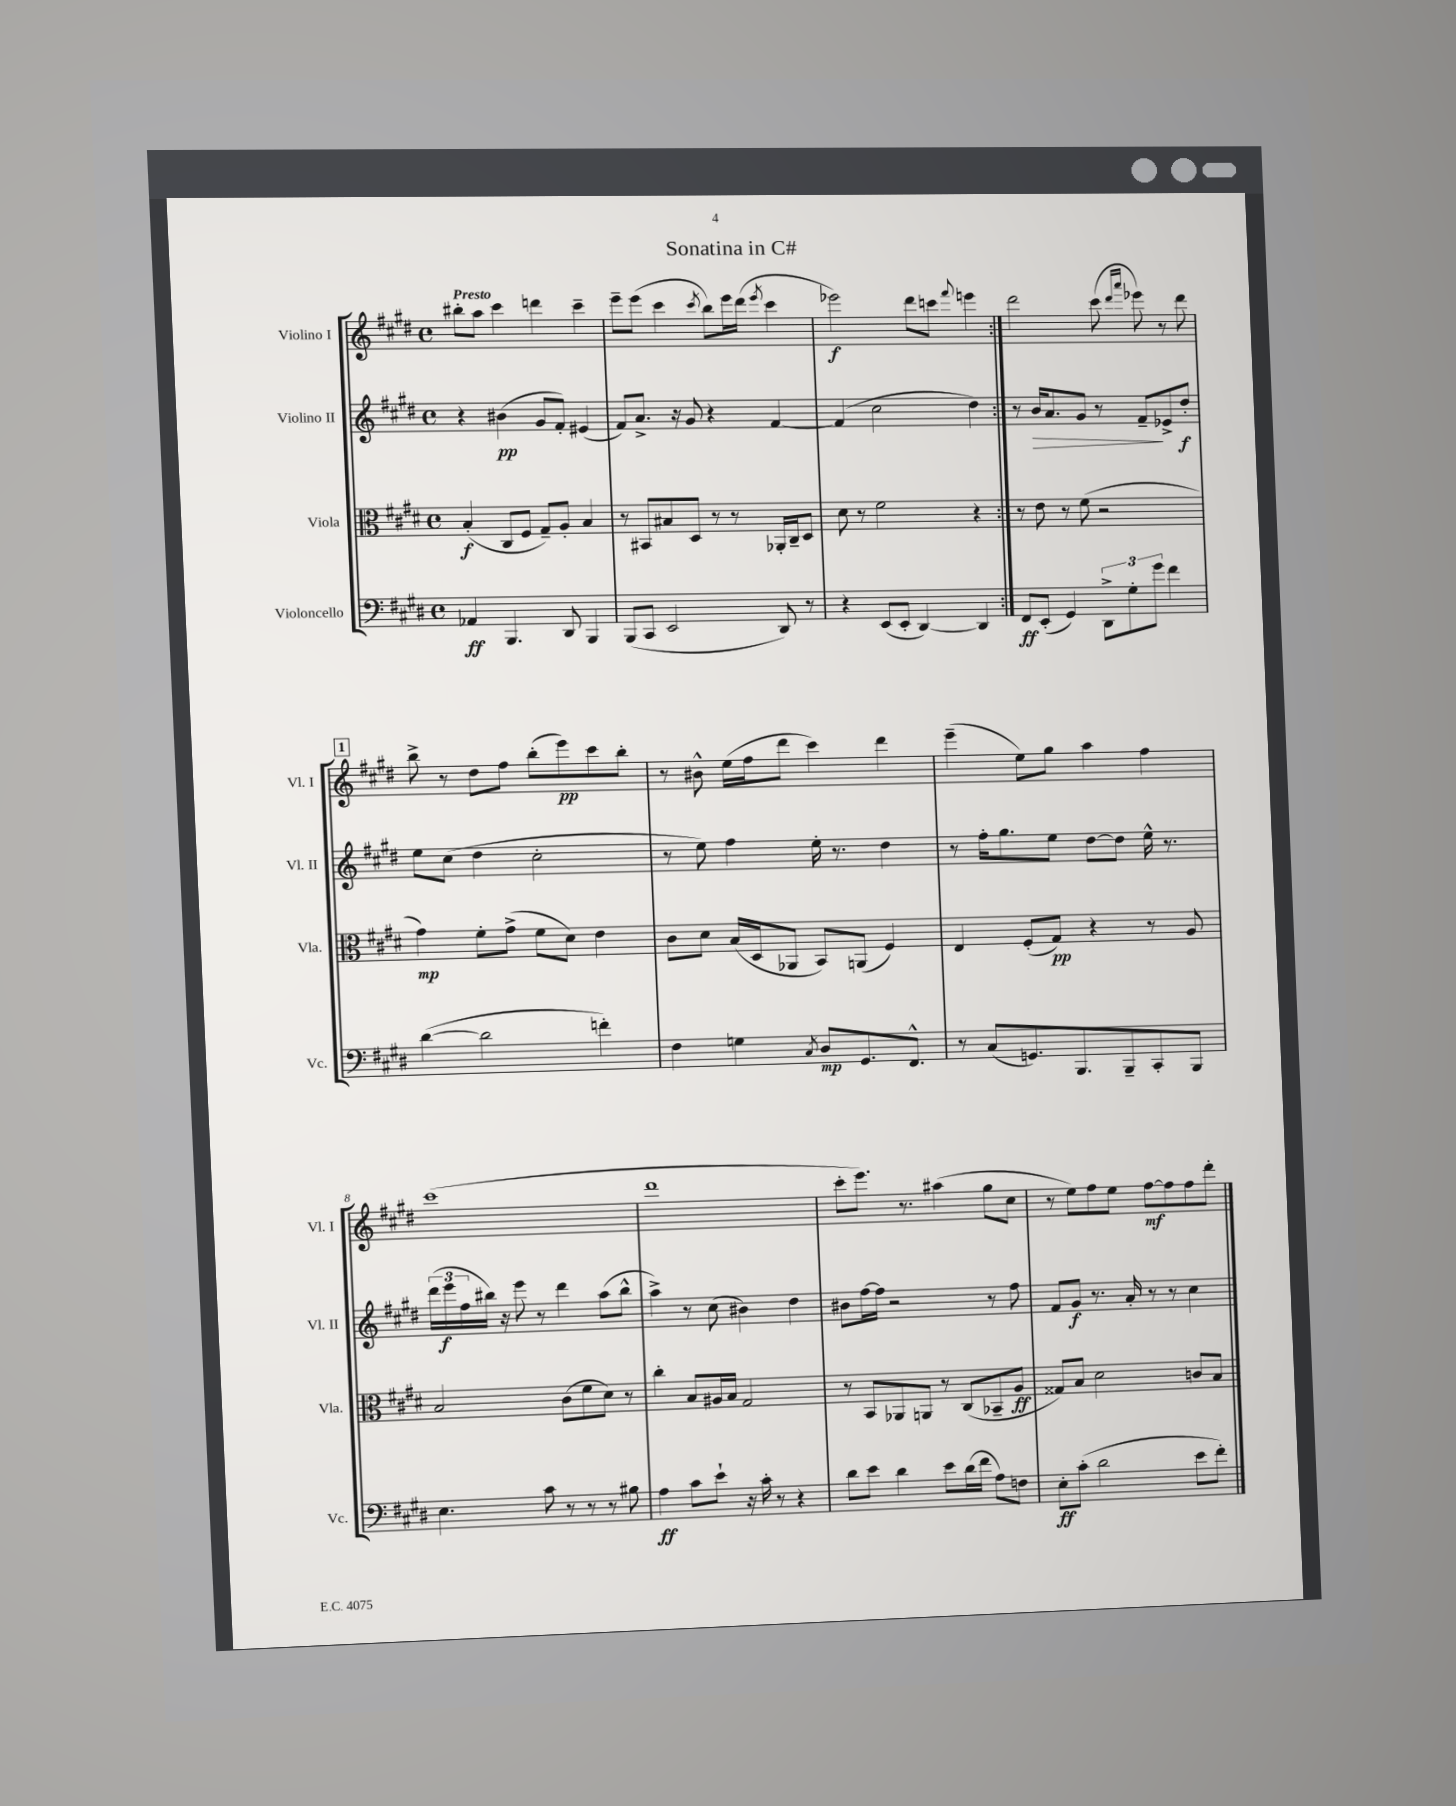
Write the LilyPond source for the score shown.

\header { title = "Sonatina in C#" }
<<
\new StaffGroup <<
\new Staff = "s0" \with { instrumentName = "Violino I" shortInstrumentName = "Vl. I" } {
    \clef treble \key e \major \defaultTimeSignature \time 4/4 \tempo "Presto"
    \repeat volta 2 { bis''8-. a''8 cis'''4 d'''4 cis'''4-- |
    e'''8-- e'''8( cis'''4 \acciaccatura { cis'''8 } b''8) e'''16 dis'''16( \acciaccatura { e'''8 } cis'''4 |
    ees'''2\f) dis'''8 c'''8 \appoggiatura { fis'''8 } e'''4 | }
    dis'''2 cis'''8( \grace { dis'''16 a'''16 } ees'''8) r8 dis'''8 |
    \mark \markup { \box "1" } b''8-> r8 dis''8 fis''8 b''8-.( e'''8\pp) cis'''8 b''8-. |
    r8 bis'8-^ e''16( fis''16 dis'''8 cis'''4) dis'''4 |
    e'''4--( e''8) gis''8 a''4 fis''4 |
    cis'''1( |
    dis'''1 |
    cis'''8-. e'''8.) r8. ais''4( gis''8 cis''8 |
    r8 e''8) fis''8 e''8 fis''8~\mf fis''8 fis''8 dis'''8-. \bar "|." |
}
\new Staff = "s1" \with { instrumentName = "Violino II" shortInstrumentName = "Vl. II" } {
    \clef treble \key e \major \defaultTimeSignature \time 4/4
    \repeat volta 2 { r4 bis'4\pp( gis'8 fis'8-.) eis'4( |
    fis'8) a'8.-> r16 gis'8 r4 fis'4~ |
    fis'4( cis''2 dis''4) | }
    r8 b'16\> a'8. gis'8 r8 fis'8--\! ees'8-> dis''8-.\f |
    \mark \markup { \box "1" } e''8 cis''8( dis''4 cis''2-. |
    r8 e''8) fis''4 e''16-. r8. dis''4 |
    r8 fis''16-. gis''8. e''8 dis''8~ dis''8 e''16-^ r8. |
    \tuplet 3/2 { dis'''16( e'''16\f fis''16 } bis''16) r16 e'''8 r8 dis'''4 a''8( bis''8-^ |
    a''4->) r8 cis''8( bis'4) dis''4 |
    bis'8 fis''16~ fis''16 r2 r8 fis''8 |
    fis'8 gis'8\f r8. a'16-. r8 r8 cis''4 \bar "|." |
}
\new Staff = "s2" \with { instrumentName = "Viola" shortInstrumentName = "Vla." } {
    \clef alto \key e \major \defaultTimeSignature \time 4/4
    \repeat volta 2 { b4-.\f( cis8 fis8 gis8--) a8-. b4 |
    r8 bis,8 bis8 dis8 r8 r8 aes,16-. cis16-- dis8 |
    dis'8 r8 fis'2 r4 | }
    r8 e'8 r8 fis'8( r2 |
    \mark \markup { \box "1" } gis'4\mp) fis'8-. gis'8->( fis'8 dis'8) e'4 |
    cis'8 dis'8 b16( dis16 aes,8 b,8) a,8( fis4) |
    e4 fis8-.( gis8\pp) r4 r8 a8 |
    b2 cis'8( fis'8 dis'8) r8 |
    cis''4-. b8 ais16 b16 gis2 |
    r8 b,8 aes,8 a,8 r8 cis8( bes,8-- a8\ff |
    gisis8) b8 dis'2 c'8 b8 \bar "|." |
}
\new Staff = "s3" \with { instrumentName = "Violoncello" shortInstrumentName = "Vc." } {
    \clef bass \key e \major \defaultTimeSignature \time 4/4
    \repeat volta 2 { aes,4\ff b,,4. dis,8 b,,4 |
    b,,8( cis,8 e,2 dis,8) r8 |
    r4 e,8( e,8-. dis,4~) dis,4 | }
    fis,8\ff e,8-.( gis,4) \tuplet 3/2 { dis,8-> gis8-. gis'8 } fis'4 |
    \mark \markup { \box "1" } dis'4~( dis'2 f'4-.) |
    fis4 g4 \acciaccatura { cis8 } dis8\mp gis,8. fis,8.-^ |
    r8 cis8( g,8.) b,,8. b,,8-- cis,8-. b,,8 |
    e4. cis'8 r8 r8 r8 bis8 |
    a4\ff cis'8 e'8-! r16 cis'16-. r8 r4 |
    dis'8 e'8 dis'4 e'8 dis'16( fis'16 a8) f8 |
    e8-.\ff cis'8-.( dis'2 e'8 fis'8-.) \bar "|." |
}
>>
>>
